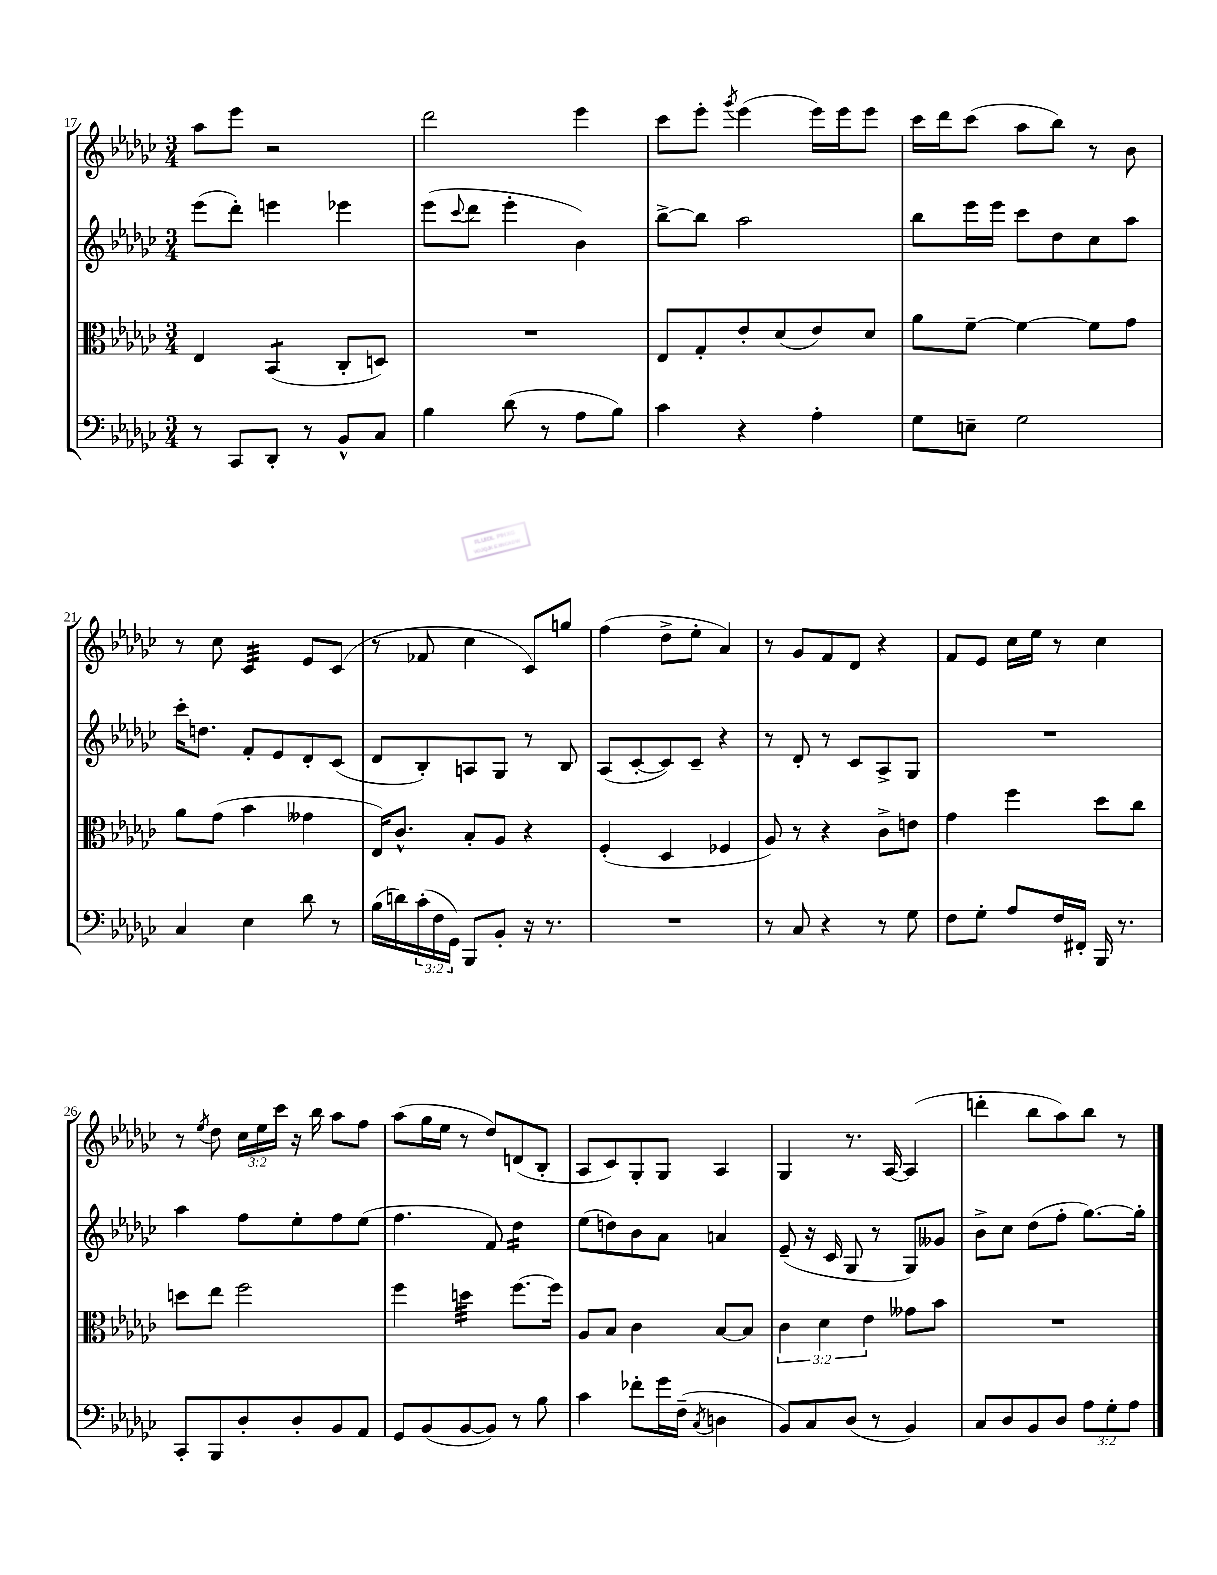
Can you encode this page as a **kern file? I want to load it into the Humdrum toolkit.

**kern	**kern	**kern	**kern
*staff4	*staff3	*staff2	*staff1
*clefF4	*clefC3	*clefG2	*clefG2
*k[b-e-a-d-g-c-]	*k[b-e-a-d-g-c-]	*k[b-e-a-d-g-c-]	*k[b-e-a-d-g-c-]
*M3/4	*M3/4	*M3/4	*M3/4
8r	4E-/	(8eee-\L	8aa-\L
8CC-/L	.	8ddd-'\J)	8eee-\J
8DD-'/J	(4BB-/	4eee\	2r
8r	.	.	.
8BB-^^/L	8C-'/L	4eee-\	.
8C-/J	8D/J)	.	.
=	=	=	=
4B-\	2.r	(8eee-\L	2ddd-\
.	.	8qqccc-/	.
.	.	8ddd-\J	.
(8d-\	.	4eee-'\	.
8r	.	.	.
8A-\L	.	4b-\)	4eee-\
8B-\J)	.	.	.
=	=	=	=
4c-\	8E-/L	[8bb-^\L	8ccc-\L
.	8G-'/	8bb-\]J	8eee-'\J
.	.	.	8qggg-/
4r	8e-'/	2aa-\	(4eee-\
.	(8d-/	.	.
4A-'\	8e-/)	.	16eee-\LL)
.	.	.	16eee-\J
.	8d-/J	.	8eee-\J
=	=	=	=
8G-\L	8a-\L	8bb-\L	16ccc-\LL
.	.	.	16ddd-\J
8E~\J	[8f~\J	16eee-\L	(8ccc-\J
.	.	16eee-\JJ	.
2G-\	4f\_	8ccc-\L	8aa-\L
.	.	8dd-\	8bb-\J)
.	8f\]L	8cc-\	8r
.	8g-\J	8aa-\J	8b-\
=	=	=	=
4C-/	8a-\L	16ccc-'\LK	8r
.	.	8.dd\J	.
.	(8g-\J	.	8cc-\
4E-\	4b-\	8f'/L	4c-/
.	.	8e-/	.
8d-\	4g--\	8d-'/	8e-/L
8r	.	(8c-/J	(8c-/J
=	=	=	=
(16B-\LL	16E-/LK)	8d-/L	8r
16d\)	8.c-^^/J	.	.
(24c-'\	.	8B-'/)	8f-/
24F\	.	.	.
24GG-\JJ)	.	.	.
8BBB-/L	8B-'/L	8A/	4cc-\
8BB-'/J	8A-/J	8G-/J	.
16r	4r	8r	8c-/L)
8.r	.	.	.
.	.	8B-/	8gg/J
=	=	=	=
2.r	(4F'/	(8A-/L	(4ff\
.	.	[8c-'/	.
.	4D-/	8c-/])	8dd-^\L
.	.	8c-~/J	8ee-'\J
.	4F-/	4r	4a-/)
=	=	=	=
8r	8A-/)	8r	8r
8C-/	8r	8d-'/	8g-/L
4r	4r	8r	8f/
.	.	8c-/L	8d-/J
8r	8c-^\L	8A-^/	4r
8G-\	8e\J	8G-/J	.
=	=	=	=
8F\L	4g-\	2.r	8f/L
8G-'\J	.	.	8e-/J
8A-/L	4ff\	.	16cc-\LL
.	.	.	16ee-\JJ
16F/L	.	.	8r
16FF#'/JJ	.	.	.
16BBB-/	8dd-\L	.	4cc-\
8.r	.	.	.
.	8cc-\J	.	.
=	=	=	=
8CC-'/L	8dd\L	4aa-\	8r
.	.	.	8qee-/
8BBB-/	8ee-\J	.	8dd-\
8D-'/	2ff\	8ff\L	24cc-\LL
.	.	.	24ee-\
.	.	.	24ccc-\JJ
8D-'/	.	8ee-'\	16r
.	.	.	16bb-\
8BB-/	.	8ff\	8aa-\L
8AA-/J	.	(8ee-\J	8ff\J
=	=	=	=
8GG-/L	4ff\	4.ff\	(8aa-\L
(8BB-/	.	.	16gg-\L
.	.	.	16ee-\JJ
[8BB-/	4dd\	.	8r
8BB-/]J)	.	8f/)	8dd-/L)
8r	[8.ff\L	4dd-\	(8d/
8B-\	.	.	8B-'/J
.	16ff\]Jk	.	.
=	=	=	=
4c-\	8A-/L	(8ee-\L	8A-/L
.	8B-/J	8dd\)	8c-/)
8f-'\L	4c-\	8b-\	8G-'/
16g-\L	.	8a-\J	8G-/J
(16F~\JJ	.	.	.
8qC-/	.	.	.
4D\	[8B-/L	4a/	4A-/
.	8B-/]J	.	.
=	=	=	=
8BB-/L)	6c-\	(8e-~/	4G-/
8C-/	.	16r	.
.	6d-\	.	.
.	.	16c-/	.
(8D-/J	.	8G-/	8.r
.	6e-\	.	.
8r	.	8r	.
.	.	.	[16A-/
4BB-/)	8g--\L	8G-/L)	(4A-/]
.	8b-\J	8g--/J	.
=	=	=	=
8C-/L	2.r	8b-^\L	4ddd'\
8D-/	.	8cc-\J	.
8BB-/	.	(8dd-\L	8bb-\L
8D-/J	.	8ff'\J	8aa-\)
12A-\L	.	[8.gg-\L)	8bb-\J
12G-'\	.	.	.
.	.	.	8r
12A-\J	.	.	.
.	.	16gg-'\]Jk	.
==	==	==	==
*-	*-	*-	*-
